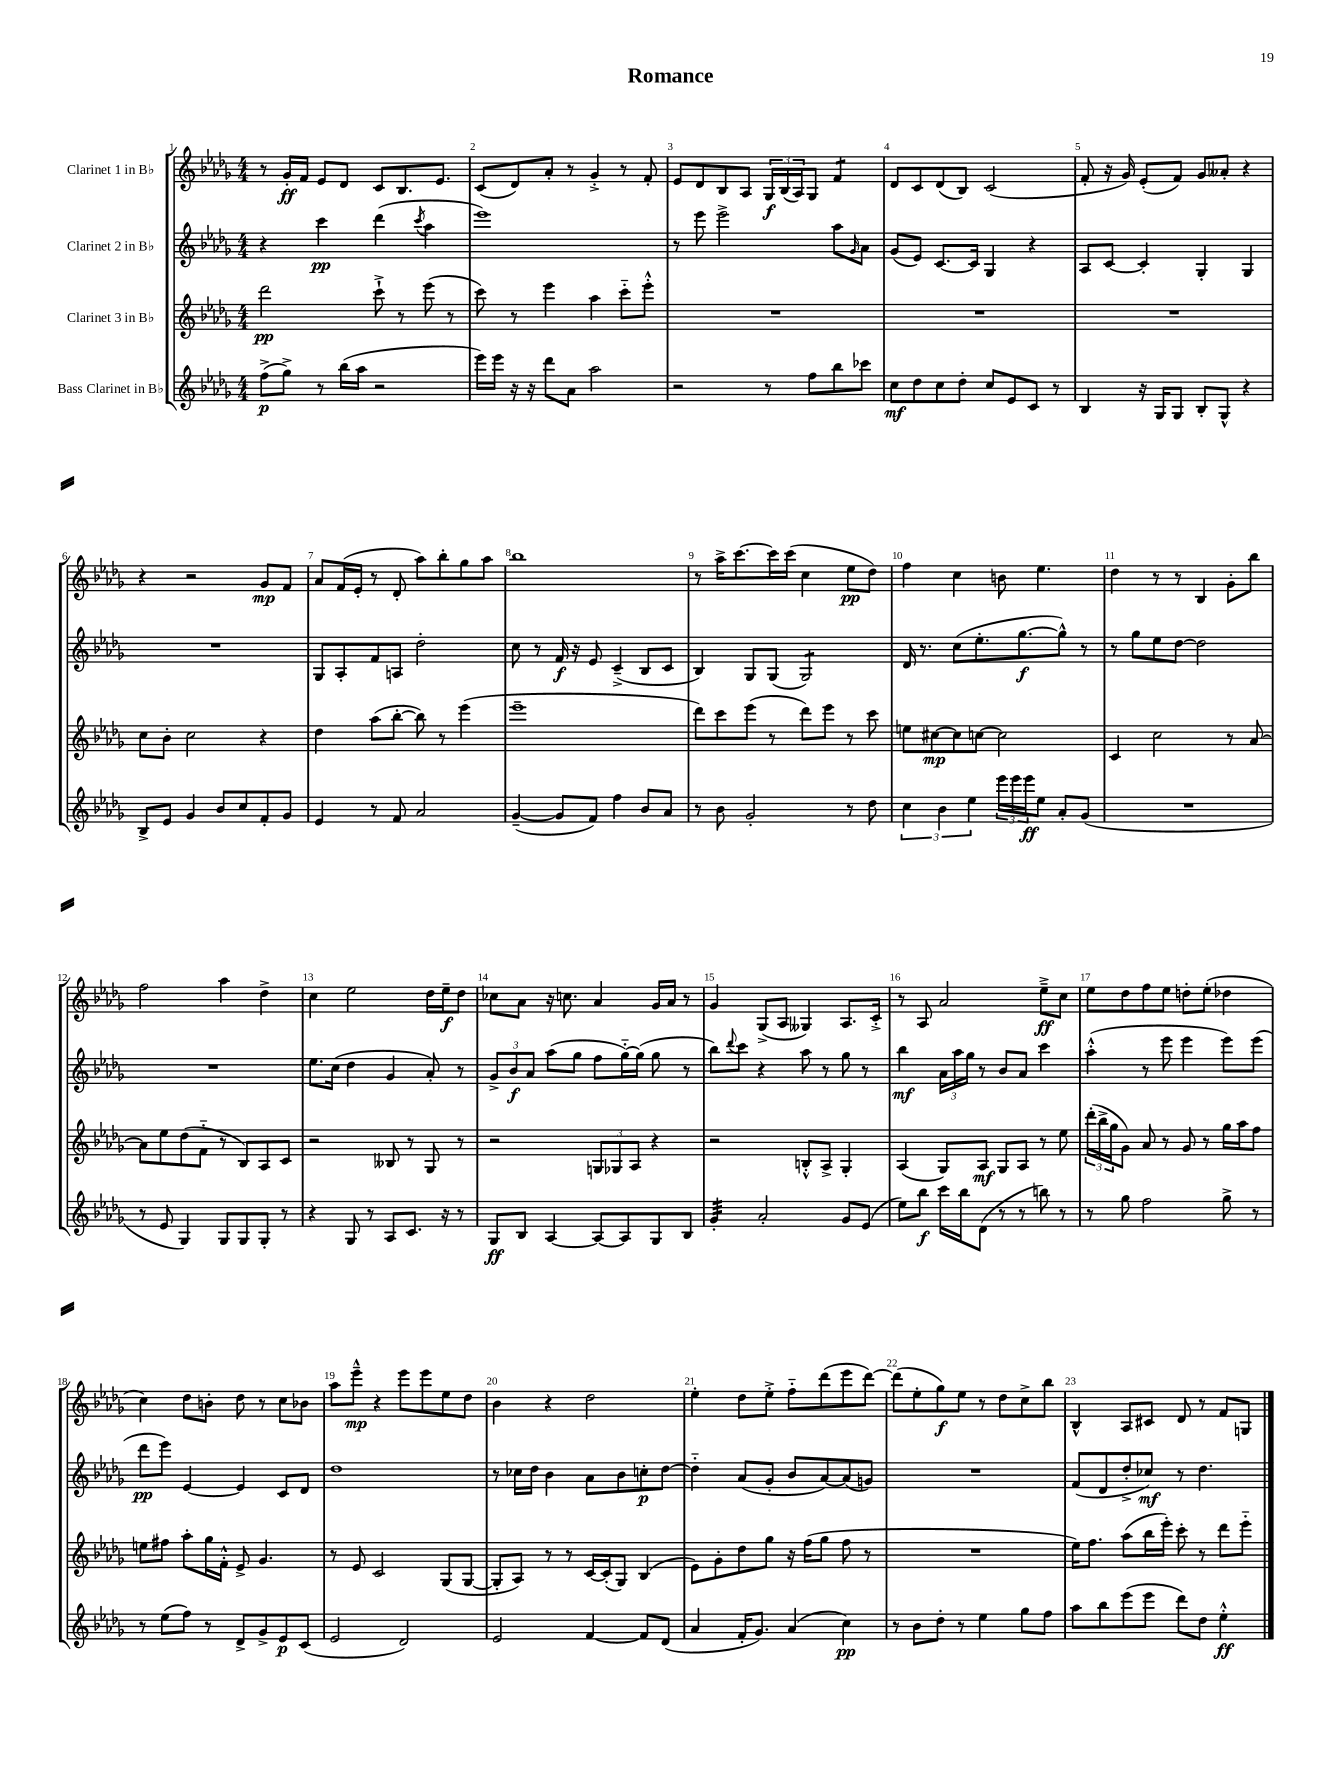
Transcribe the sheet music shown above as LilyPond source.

\header { title = "Romance" }
<<
\new StaffGroup <<
\new Staff = "s0" \with { instrumentName = "Clarinet 1 in Bb" } {
    \clef treble \key des \major \numericTimeSignature \time 4/4
    r8 ges'16-.\ff f'16 ees'8 des'8 c'8 bes8. ees'8. |
    c'8( des'8) aes'8-. r8 ges'4-.-> r8 f'8-. |
    ees'8 des'8 bes8 aes8 \tuplet 3/2 { ges16\f bes16( aes16) } ges8 f'4:8 |
    des'8 c'8 des'8( bes8) c'2( |
    f'8-. r16 ges'16) ees'8-.( f'8) ges'8 aeses'8-. r4 |
    r4 r2 ges'8\mp f'8 |
    aes'8 f'16( ees'16-. r8 des'8-. aes''8) bes''8-. ges''8 aes''8 |
    bes''1 |
    r8 aes''16-> c'''8.~ c'''16 c'''16( c''4 ees''8\pp des''8) |
    f''4 c''4 b'8 ees''4. |
    des''4 r8 r8 bes4 ges'8-. bes''8 |
    f''2 aes''4 des''4-> |
    c''4 ees''2 des''16 ees''16--\f des''8 |
    ces''8 aes'8 r16 c''8. aes'4 ges'16 aes'16 r8 |
    ges'4 ges8->( aes8 geses4) aes8. c'16-.-> |
    r8 aes8 aes'2 ees''8--->\ff c''8 |
    ees''8 des''8 f''8 ees''8 d''8-. ees''8-.( des''4 |
    c''4) des''8 b'8-. des''8 r8 c''8 bes'8 |
    aes''8 ees'''8---^\mp r4 ees'''8 ees'''8 ees''8 des''8 |
    bes'4 r4 des''2 |
    ees''4-. des''8 ees''8-.-> f''8-_ des'''8( ees'''8 des'''8~) |
    des'''8( ees''8-. ges''8\f) ees''8 r8 des''8 c''8-> bes''8 |
    bes4-^ aes8 cis'8 des'8 r8 f'8 g8 \bar "|." |
}
\new Staff = "s1" \with { instrumentName = "Clarinet 2 in Bb" } {
    \clef treble \key des \major \numericTimeSignature \time 4/4
    r4 c'''4\pp des'''4( \acciaccatura { c'''8 } aes''4 |
    ees'''1) |
    r8 ees'''8 ees'''2-> aes''8 \grace { ges'16 } aes'8 |
    ges'8( ees'8) c'8.~ c'16 ges4 r4 |
    aes8 c'8~ c'4-. ges4-. ges4 |
    R1 |
    ges8 aes8-. f'8 a8 des''2-. |
    c''8 r8 f'16\f r16 ees'8 c'4--->( bes8 c'8 |
    bes4) ges8 ges8( ges2:8) |
    des'16 r8. c''8( ees''8.-. ges''8.~\f ges''8-^) r8 |
    r8 ges''8 ees''8 des''8~ des''2 |
    R1 |
    ees''8. c''16( des''4 ges'4 aes'8-.) r8 |
    \tuplet 3/2 { ges'8-> bes'8\f aes'8 } aes''8( ges''8 f''8 ges''16~-_) ges''16( ges''8 r8 |
    bes''8) \appoggiatura { des'''8 } c'''8 r4 aes''8 r8 ges''8 r8 |
    bes''4\mf \tuplet 3/2 { aes'16 aes''16 ges''16 } r8 bes'8 aes'8 c'''4 |
    aes''4-.-^( r8 ees'''8 ees'''4 ees'''8) ees'''8( |
    des'''8\pp ees'''8) ees'4~ ees'4 c'8 des'8 |
    des''1 |
    r8 ces''16 des''16 bes'4 aes'8 bes'8 c''8-.\p des''8~ |
    des''4-_ aes'8( ges'8-. bes'8 aes'8~) aes'8( g'8) |
    R1 |
    f'8( des'8 des''8-.-> ces''8\mf) r8 des''4. \bar "|." |
}
\new Staff = "s2" \with { instrumentName = "Clarinet 3 in Bb" } {
    \clef treble \key des \major \numericTimeSignature \time 4/4
    des'''2\pp c'''8-!-> r8 ees'''8( r8 |
    c'''8) r8 ees'''4 aes''4 c'''8-_ ees'''8-.-^ |
    R1 |
    R1 |
    R1 |
    c''8 bes'8-. c''2 r4 |
    des''4 aes''8( bes''8~-. bes''8) r8 ees'''4( |
    ees'''1-- |
    des'''8) c'''8 ees'''8( r8 des'''8) ees'''8 r8 c'''8 |
    e''8 cis''8~\mp cis''8 c''8~ c''2 |
    c'4 c''2 r8 aes'8~ |
    aes'8 ees''8 des''8( f'8-_ r8 bes8) aes8 c'8 |
    r2 beses8 r8 ges8 r8 |
    r2 \tuplet 3/2 { g8 ges8 aes8 } r4 |
    r2 b8-.-^ aes8-> ges4-. |
    aes4( ges8) aes8\mf ges8 aes8 r8 ees''8 |
    \tuplet 3/2 { des'''16-.( bes''16-> ges''16 } ges'8) aes'8 r8 ges'8 r8 ges''16 aes''16 f''8 |
    e''8 fis''8 aes''8-. ges''16 f'16-.-^ ees'8-> ges'4. |
    r8 ees'8 c'2 ges8( ges8~ |
    ges8-. aes8) r8 r8 c'16~ c'16-.( ges8) bes4( |
    ees'8) ges'8-. des''8 ges''8 r16 f''16( ges''8 f''8 r8 |
    R1 |
    ees''16) f''8. aes''8( bes''16 ees'''16-.) c'''8-. r8 des'''8 ees'''8-_ \bar "|." |
}
\new Staff = "s3" \with { instrumentName = "Bass Clarinet in Bb" } {
    \clef treble \key des \major \numericTimeSignature \time 4/4
    f''8->\p( ges''8->) r8 bes''16( aes''16 r2 |
    ees'''16) ees'''16 r16 r16 des'''8 aes'8 aes''2 |
    r2 r8 f''8 bes''8 ces'''8 |
    c''8\mf des''8 c''8 des''8-. c''8 ees'8 c'8 r8 |
    bes4 r16 ges16 ges8 bes8-. ges8-^ r4 |
    bes8-> ees'8 ges'4 bes'8 c''8 f'8-. ges'8 |
    ees'4 r8 f'8 aes'2 |
    ges'4~--( ges'8 f'8) f''4 bes'8 aes'8 |
    r8 bes'8 ges'2-. r8 des''8 |
    \tuplet 3/2 { c''4 bes'4 ees''4 } \tuplet 3/2 { ees'''16 ees'''16 ees'''16\ff } ees''8 aes'8-. ges'8( |
    R1 |
    r8 ees'8 ges4) ges8 ges8 ges8-. r8 |
    r4 ges8 r8 aes8 c'8. r16 r8 |
    ges8\ff bes8 aes4~ aes8~ aes8 ges8 bes8 |
    ges'4:32-. aes'2-. ges'8 ees'8( |
    ees''8) bes''8\f c'''16 bes''16 des'8( r8 r8 b''8) r8 |
    r8 ges''8 f''2 ges''8-> r8 |
    r8 ees''8( f''8) r8 des'8-> ges'8-> ees'8\p c'8( |
    ees'2 des'2) |
    ees'2 f'4~ f'8 des'8( |
    aes'4 f'16-. ges'8.) aes'4( c''4\pp) |
    r8 bes'8 des''8-. r8 ees''4 ges''8 f''8 |
    aes''8 bes''8 ees'''8( ees'''8 des'''8) des''8 ees''4-.-^\ff \bar "|." |
}
>>
>>
\layout { \context { \Score \override BarNumber.break-visibility = ##(#f #t #t) barNumberVisibility = #all-bar-numbers-visible } }
